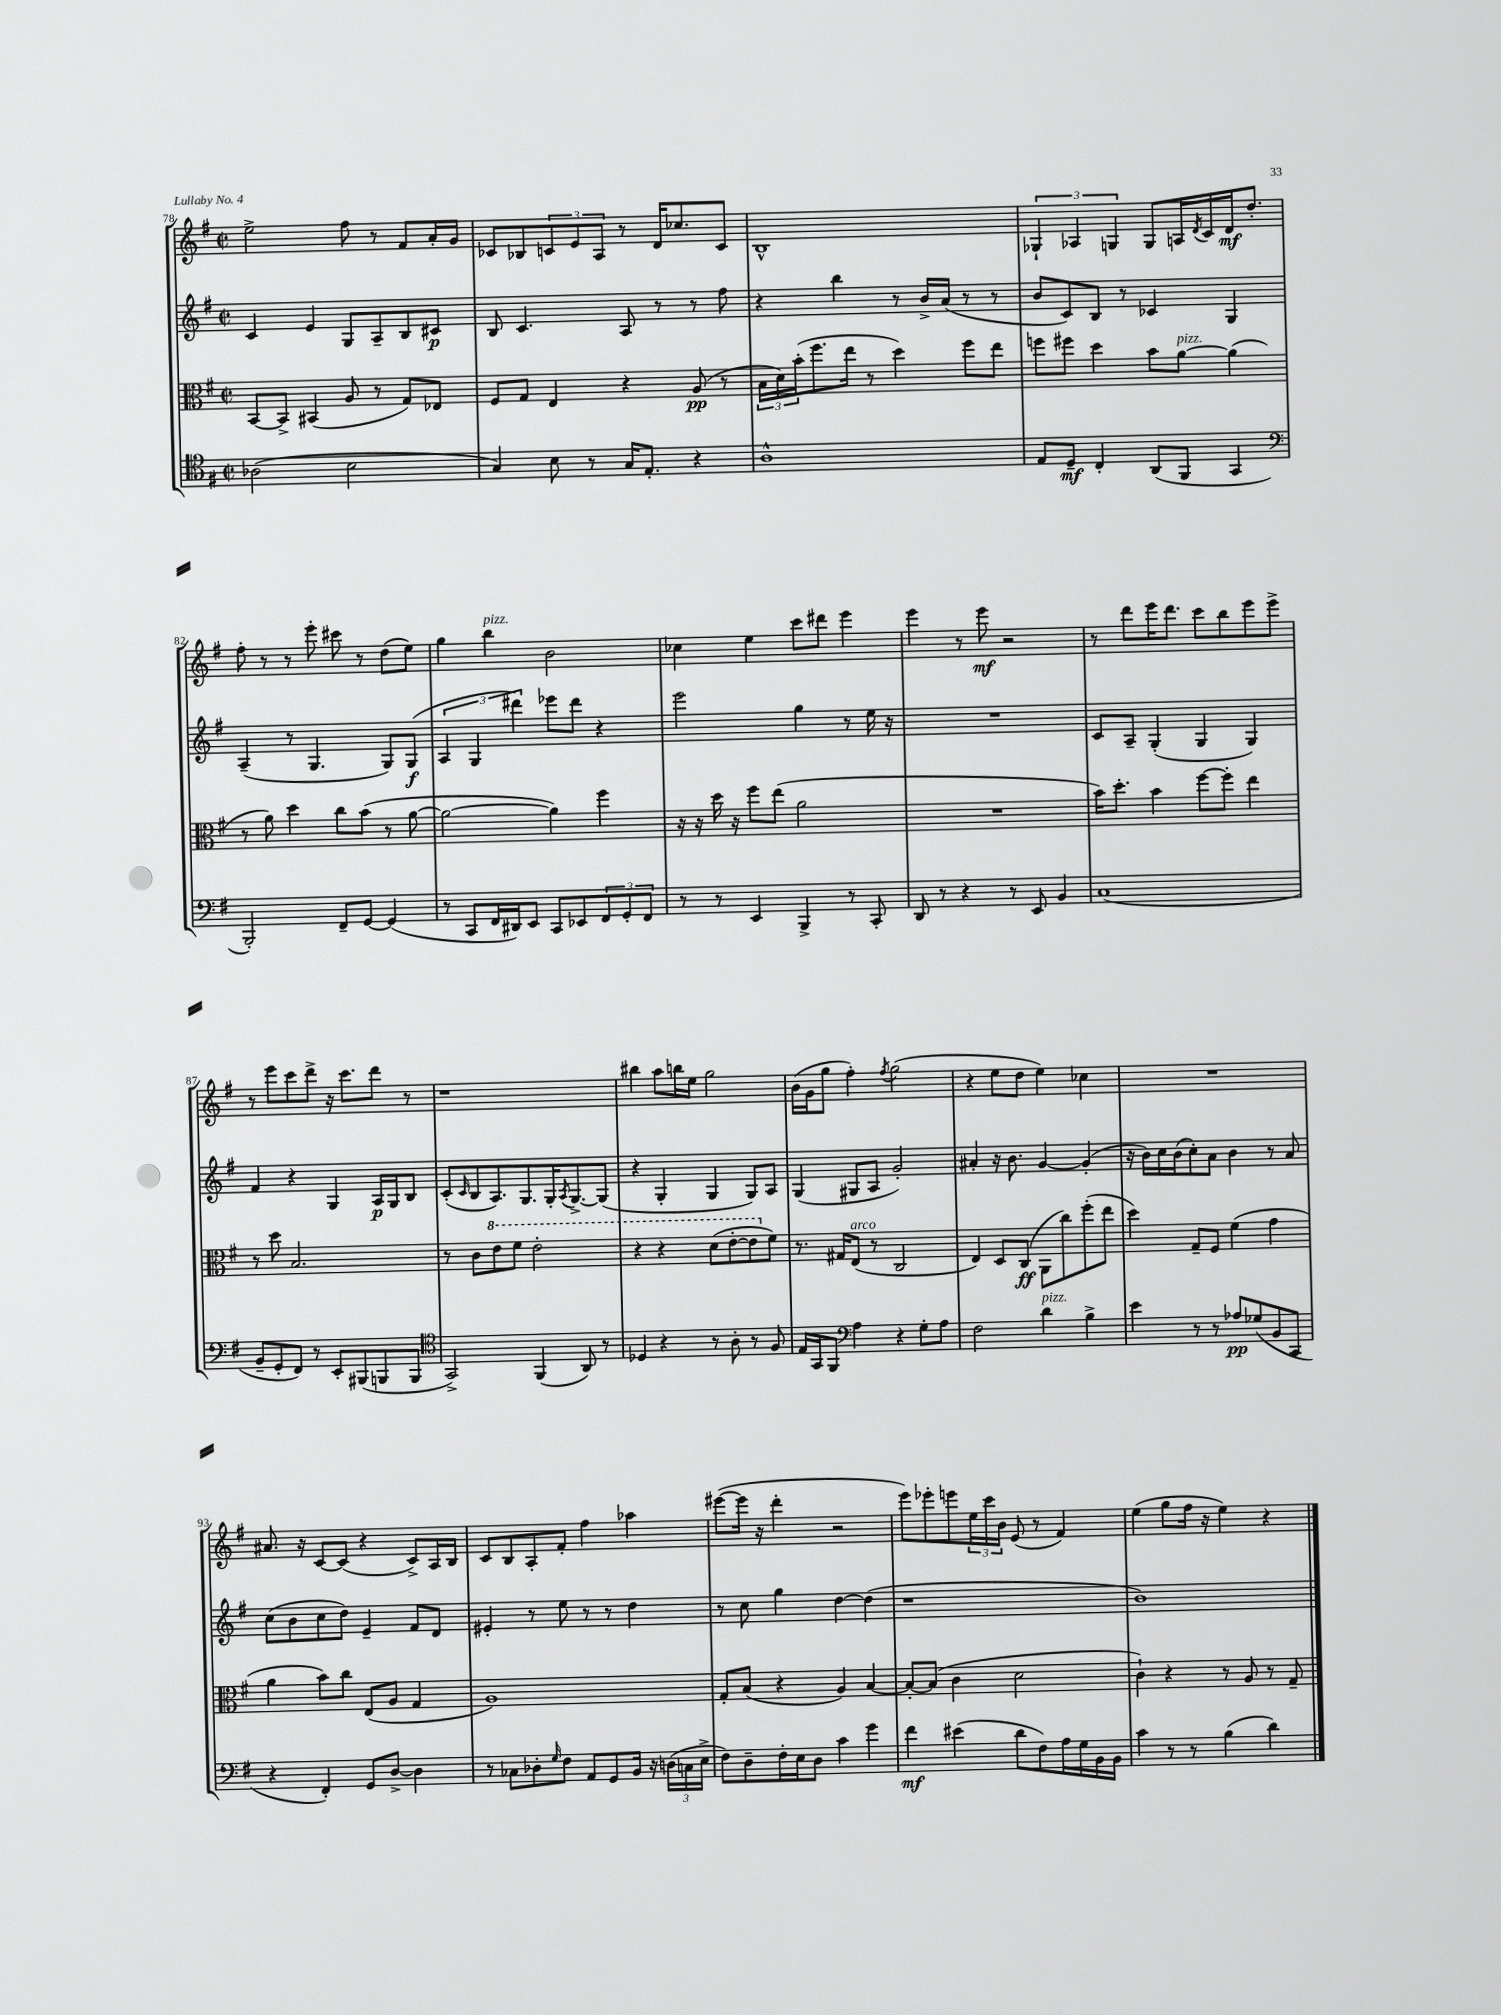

**kern	**dynam	**kern	**dynam	**kern	**dynam	**kern	**dynam
*part4	*part4	*part3	*part3	*part2	*part2	*part1	*part1
*staff4	*staff4	*staff3	*staff3	*staff2	*staff2	*staff1	*staff1
*clefC4	*	*clefC3	*	*clefG2	*	*clefG2	*
*k[f#]	*	*k[f#]	*	*k[f#]	*	*k[f#]	*
*M2/2	*	*M2/2	*	*M2/2	*	*M2/2	*
*met(c|)	*	*met(c|)	*	*met(c|)	*	*met(c|)	*
=78	=78	=78	=78	=78	=78	=78	=78
(2A-X\	.	[8BB/L	.	4c/	.	2ee^\	.
.	.	8BB^/J]	.	.	.	.	.
.	.	(4BB#X/	.	4e/	.	.	.
2B\	.	8A/	.	8G/L	.	8ff#\	.
.	.	8r	.	8A~/	.	8r	.
.	.	8G/L)	.	8B/	.	8f#/L	.
.	.	8E-X/J	.	8c#X/J	p	16a'/L	.
.	.	.	.	.	.	16g/JJ	.
=79	=79	=79	=79	=79	=79	=79	=79
4G/)	.	8F#/L	.	8B/	.	8c-X/L	.
.	.	8G/J	.	4.c/	.	8B-X/	.
8B\	.	4E/	.	.	.	12cn/	.
.	.	.	.	.	.	12e/	.
8r	.	.	.	.	.	.	.
.	.	.	.	.	.	12A/J	.
16G/KL	.	4r	.	8A/	.	8r	.
8.E'/J	.	.	.	.	.	.	.
.	.	.	.	8r	.	16d/KL	.
.	.	.	.	.	.	8.cc-X/	.
4r	.	(8A/	pp	8r	.	.	.
.	.	8r	.	8ff#\	.	8c/J	.
=80	=80	=80	=80	=80	=80	=80	=80
1A^^	.	24B\LL	.	4r	.	1B^^	.
.	.	24d\)	.	.	.	.	.
.	.	(24b'\J	.	.	.	.	.
.	.	8.ff#\	.	.	.	.	.
.	.	.	.	4bb\	.	.	.
.	.	16ee\Jk	.	.	.	.	.
.	.	8r	.	.	.	.	.
.	.	4dd\)	.	8r	.	.	.
.	.	.	.	16b^/LL	.	.	.
.	.	.	.	(16a/JJ	.	.	.
.	.	8ff#\L	.	8r	.	.	.
.	.	8ee\J	.	8r	.	.	.
=81	=81	=81	=81	=81	=81	=81	=81
8E/L	.	8ffn\L	.	8b/L	.	6G-X`/	.
8D~/J	mf	8ff#X\J	.	8c/)	.	.	.
.	.	.	.	.	.	6A-X/	.
4C'/	.	4dd\	.	8B/J	.	.	.
.	.	.	.	.	.	6Gn/	.
.	.	.	.	8r	.	.	.
(8AA/L	.	8b\L	.	4c-X/	.	8G/L	.
!	!	!LO:TX:a:i:t=pizz.	!	!	!	!	!
8FF#/J	.	[8a\J	.	.	.	16An/L	.
.	.	.	.	.	.	8qd/	.
.	.	.	.	.	.	16c/	.
4GG/	.	(4a\]	.	4G/	.	16d/J	mf
.	.	.	.	.	.	8.dd'/J	.
!!LO:LB:g=z
=82	=82	=82	=82	=82	=82	=82	=82
*clefF4	*	*	*	*	*	*	*
2BBB'/)	.	8r	.	(4A~/	.	8ff#'\	.
.	.	8a\)	.	.	.	8r	.
.	.	4dd\	.	8r	.	8r	.
.	.	.	.	4.G/	.	8eee'\	.
8FF#~/L	.	8cc\L	.	.	.	8ccc#X\	.
[8GG/J	.	(8b\J	.	.	.	8r	.
(4GG/]	.	8r	.	8G/L)	.	(8dd\L	.
.	.	[8a\	.	(8G/J	f	8ee\J)	.
=83	=83	=83	=83	=83	=83	=83	=83
8r	.	2a\_	.	6A/	.	4gg\	.
8CC/L	.	.	.	.	.	.	.
.	.	.	.	6G/	.	.	.
!	!	!	!	!	!	!LO:TX:a:i:t=pizz.	!
16FF#/L	.	.	.	.	.	4bb\	.
16DD#X/J)	.	.	.	.	.	.	.
.	.	.	.	6ddd#X\)	.	.	.
8EE/J	.	.	.	.	.	.	.
8CC/L	.	4a\])	.	8eee-X\L	.	2b\	.
8EE-X/	.	.	.	8ddd#\J	.	.	.
12FF#/	.	4ff#\	.	4r	.	.	.
12GG'/	.	.	.	.	.	.	.
12FF#/J	.	.	.	.	.	.	.
=84	=84	=84	=84	=84	=84	=84	=84
8r	.	16r	.	2eee\	.	4cc-X\	.
.	.	16r	.	.	.	.	.
8r	.	16dd\	.	.	.	.	.
.	.	16r	.	.	.	.	.
4EE/	.	8ff#\L	.	.	.	4ee\	.
.	.	(8ee\J	.	.	.	.	.
4BBB^/	.	2a\	.	4gg\	.	8ccc\L	.
.	.	.	.	.	.	8ddd#X\J	.
8r	.	.	.	8r	.	4eee\	.
8CC'/	.	.	.	16ee\	.	.	.
.	.	.	.	16r	.	.	.
=85	=85	=85	=85	=85	=85	=85	=85
8DD/	.	1r	.	1r	.	4eee\	.
8r	.	.	.	.	.	.	.
4r	.	.	.	.	.	8r	.
.	.	.	.	.	.	8eee\	mf
8r	.	.	.	.	.	2r	.
8EE/	.	.	.	.	.	.	.
4BB/	.	.	.	.	.	.	.
=86	=86	=86	=86	=86	=86	=86	=86
(1C	.	16b\KL)	.	8c/L	.	8r	.
.	.	8.dd'\J	.	.	.	.	.
.	.	.	.	8A~/J	.	8ddd\L	.
.	.	4b\	.	(4G'/	.	16eee\K	.
.	.	.	.	.	.	8.ddd\J	.
.	.	[8ff#\L	.	4G/	.	8ccc\L	.
.	.	8ff#'\J]	.	.	.	8bb\	.
.	.	4ee\	.	4G/)	.	8eee\	.
.	.	.	.	.	.	8eee^\J	.
!!LO:LB:g=z
=87	=87	=87	=87	=87	=87	=87	=87
8BB~/L	.	8r	.	4f#/	.	8r	.
8GG'/	.	8dd\	.	.	.	8eee\L	.
8FF#/J)	.	2.B/	.	4r	.	8ccc\	.
8r	.	.	.	.	.	8ddd^\J	.
8EE'/L	.	.	.	4G/	.	16r	.
.	.	.	.	.	.	8.ccc\L	.
(8BBB#X/	.	.	.	.	.	.	.
8BBBn/	.	.	.	16A/LL	p	8ddd\J	.
.	.	.	.	16G/J	.	.	.
8BBB/J	.	.	.	8B/J	.	8r	.
=88	=88	=88	=88	=88	=88	=88	=88
*clefC4	*	*	*	*	*	*	*
2GG^/)	.	8r	.	(8c'/L	.	1r	.
.	.	.	.	16qqc/	.	.	.
.	.	8c\L	.	8B/	.	.	.
*	*	*8va	*	*	*	*	*
.	.	8ee\	.	8.A/)	.	.	.
.	.	8ff#\J	.	.	.	.	.
.	.	.	.	8.G/	.	.	.
(4FF#/	.	2ee'\	.	.	.	.	.
.	.	.	.	16G'/K	.	.	.
.	.	.	.	8qA/	.	.	.
.	.	.	.	[8.G^/	.	.	.
8AA/)	.	.	.	.	.	.	.
8r	.	.	.	(8G/J]	.	.	.
=89	=89	=89	=89	=89	=89	=89	=89
4D-X/	.	4r	.	4r	.	4bb#X\	.
4r	.	4r	.	4G'/	.	8aa\L	.
.	.	.	.	.	.	16bbn\L	.
.	.	.	.	.	.	16ee\JJ	.
8r	.	(8dd\L	.	4G/	.	2gg\	.
8A'\	.	[8ee'\	.	.	.	.	.
8r	.	8ee\]	.	8G/L)	.	.	.
*	*	*X8va	*	*	*	*	*
8F#/	.	8f#\J)	.	8A/J	.	.	.
=90	=90	=90	=90	=90	=90	=90	=90
16E/LL	.	8.r	.	(4G/	.	(16b\LL	.
16GG/J	.	.	.	.	.	16g\J	.
8FF#/J	.	.	.	.	.	8gg\J	.
.	.	16G#X/KL	.	.	.	.	.
*clefF4	*	*	*	*	*	*	*
!	!	!LO:TX:a:i:t=arco	!	!	!	!	!
4A\	.	(8E/J	.	8G#X/L	.	4ff#'\)	.
.	.	8r	.	8A/J	.	.	.
.	.	.	.	.	.	8qff#/	.
4r	.	2C/	.	2g'/)	.	(2gg\	.
8G'\L	.	.	.	.	.	.	.
8A\J	.	.	.	.	.	.	.
=91	=91	=91	=91	=91	=91	=91	=91
2F#\	.	4E/)	.	4a#X'/	.	4r	.
.	.	8D/L	.	16r	.	8ee\L	.
.	.	.	.	8.b\	.	.	.
.	.	(8C/J	ff	.	.	8dd\J	.
!LO:TX:a:i:t=pizz.	!	!	!	!	!	!	!
4d\	.	8AA\L	.	[4g/	.	4ee\)	.
.	.	8cc\)	.	.	.	.	.
4B^\	.	(8ff#'\	.	(4g'/]	.	4cc-X\	.
.	.	8ee\J	.	.	.	.	.
=92	=92	=92	=92	=92	=92	=92	=92
4e\	.	4dd\)	.	16r	.	1r	.
.	.	.	.	16b\LL)	.	.	.
.	.	.	.	16cc\	.	.	.
.	.	.	.	(16b\J	.	.	.
8r	.	8G~/L	.	8cc'\)	.	.	.
8r	.	8F#/J	.	8a\J	.	.	.
8A-X/L	pp	(4f#\	.	4b\	.	.	.
(8G-X/	.	.	.	.	.	.	.
8BB/	.	4g\	.	8r	.	.	.
8CC/J	.	.	.	8a/	.	.	.
!!LO:LB:g=z
=93	=93	=93	=93	=93	=93	=93	=93
4r	.	4a\	.	(8cc\L	.	8.a#X/	.
.	.	.	.	8b\	.	.	.
.	.	.	.	.	.	16r	.
4FF#'/)	.	8b\L)	.	8cc\	.	[8c/L	.
.	.	8cc\J	.	8dd\J)	.	(8c/J]	.
8GG/L	.	(8E/L	.	4e~/	.	4r	.
[8D^/J	.	8A/J	.	.	.	.	.
4D\]	.	4G/	.	8f#/L	.	8c^/L)	.
.	.	.	.	8d/J	.	16A/L	.
.	.	.	.	.	.	16B/JJ	.
=94	=94	=94	=94	=94	=94	=94	=94
8r	.	1A)	.	4e#X'/	.	8c/L	.
8C-X\L	.	.	.	.	.	8B/	.
8D-X'\	.	.	.	8r	.	8A'/	.
16qqG/	.	.	.	.	.	.	.
8F#\J	.	.	.	8ee\	.	8f#'/J	.
8AA/L	.	.	.	8r	.	4ff#\	.
8GG/	.	.	.	8r	.	.	.
16BB/Jk	.	.	.	4dd\	.	4aa-X\	.
16r	.	.	.	.	.	.	.
(24Dn\LL	.	.	.	.	.	.	.
24Cn\	.	.	.	.	.	.	.
24E^\JJ	.	.	.	.	.	.	.
=95	=95	=95	=95	=95	=95	=95	=95
8F#\L)	.	8G'/L	.	8r	.	([8eee#X\L	.
8D~\	.	(8B/J	.	8cc\	.	16eee#\Jk]	.
.	.	.	.	.	.	16r	.
16F#'\L	.	4r	.	4gg\	.	4ddd'\	.
16E\J	.	.	.	.	.	.	.
8D\J	.	.	.	.	.	.	.
4c\	.	4A/)	.	[4dd\	.	2r	.
4g\	.	[4B/	.	(4dd\]	.	.	.
=96	=96	=96	=96	=96	=96	=96	=96
4f#\	mf	8B'/L_	.	1r	.	8eee\L)	.
.	.	(8B/J]	.	.	.	8eee-X'\	.
(4e#X\	.	4c\	.	.	.	8eeen\	.
.	.	.	.	.	.	24ee\L	.
.	.	.	.	.	.	24ccc\	.
.	.	.	.	.	.	24b\JJ	.
8d\L	.	2d\	.	.	.	(8e/	.
8F#\)	.	.	.	.	.	8r	.
16A\L	.	.	.	.	.	4f#/)	.
16G\	.	.	.	.	.	.	.
16BB\	.	.	.	.	.	.	.
16BB\JJ	.	.	.	.	.	.	.
=97	=97	=97	=97	=97	=97	=97	=97
4c\	.	4c`\)	.	1b)	.	(4ee\	.
8r	.	4r	.	.	.	8gg\L	.
8r	.	.	.	.	.	16ff#\Jk	.
.	.	.	.	.	.	16r	.
(4B\	.	8r	.	.	.	4ee\)	.
.	.	8A/	.	.	.	.	.
4d\)	.	8r	.	.	.	4r	.
.	.	8G~/	.	.	.	.	.
==	==	==	==	==	==	==	==
*-	*-	*-	*-	*-	*-	*-	*-
